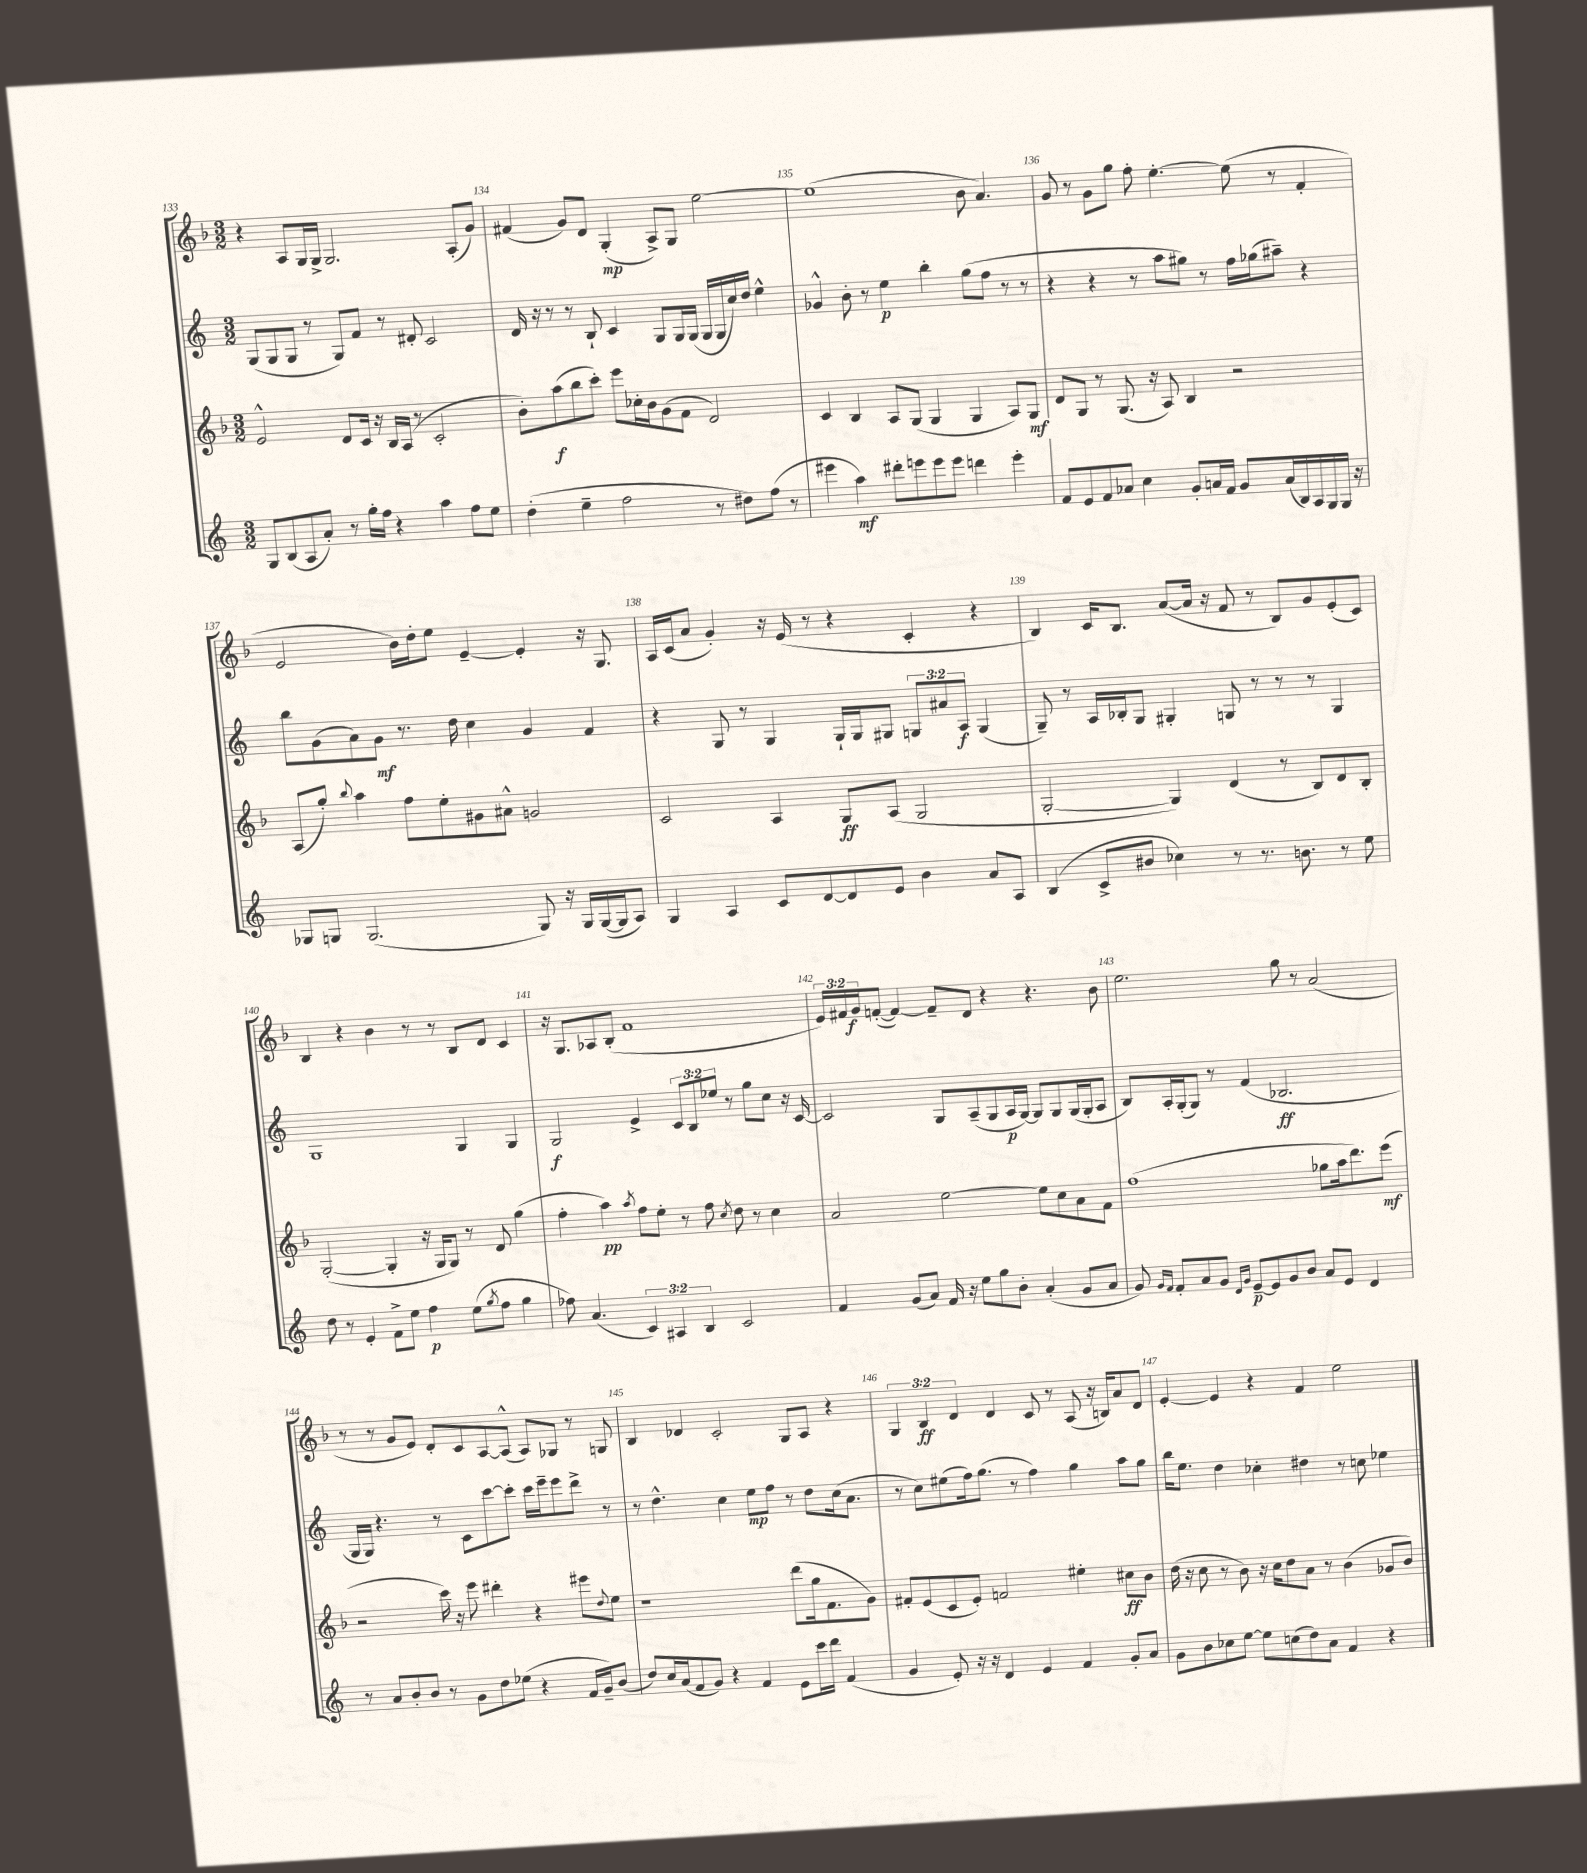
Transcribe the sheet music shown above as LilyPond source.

<<
\new StaffGroup <<
\new Staff = "s0" {
    \clef treble \key f \major \numericTimeSignature \time 3/2 \override Staff.TupletNumber.text = #tuplet-number::calc-fraction-text
    r4 a8 g16 g16-> g2. a8-.( g'8) |
    fis'4( g'8) d'8 g4-.\mp( a8->) g8 e''2~ |
    e''1( bes'8 a'4.) |
    g'8 r8 g'8 g''8 f''8-. e''4.~-. e''8( r8 f'4-. |
    e'2 bes'16) d''16-. e''8 e'4~-- e'4-. r16 g8. |
    a16 c'16( a'8 g'4-.) r16 e'16( r8 r4 c'4-. r4 |
    bes4) c'16 bes8. a'8~( a'16 r16 f'8 r8 bes8) g'8 e'8-.( c'8) |
    bes4 r4 bes'4 r8 r8 bes8 d'8 c'4 |
    r16 g8. aes8 bes8-.( f'1 |
    \tuplet 3/2 { e'16) fis'16 g'16\f } f'8~-.( f'4~) f'8-- d'8 r4 r4. bes'8 |
    e''2. g''8 r8 a'2( |
    r8 r8 g'8 e'8) d'8-. c'8 a8~ a8-^( a8) ges8 r8 g8 |
    bes4 des'4 c'2-. g8 a8 r4 |
    \tuplet 3/2 { g4 bes4\ff d'4 } d'4 c'8 r8 a8( r16 b16) a'8 d'8 |
    e'4~-. e'4 r4 f'4 e''2 \bar "|." |
}
\new Staff = "s1" {
    \clef treble \key c \major \numericTimeSignature \time 3/2 \override Staff.TupletNumber.text = #tuplet-number::calc-fraction-text
    g8( g8 g8 r8 g8) f'8 r8 dis'8-. c'2 |
    d'16 r16 r8 r8 b8-! c'4 g8 g16 g16( g16 g16 c''16) d''16 e''4-^ |
    ges'4-^ b'8-. r8 e''4\p b''4-. g''8( f''8 r8 r8 |
    r4 r4 r8 a''8 gis''8) r8 f''16 ges''16( ais''8--) r4 |
    b''8 g'8( a'8) g'8\mf r8. d''16 c''4 g'4 f'4 |
    r4 g8 r8 g4 g16-! g16 gis8 \tuplet 3/2 { g8 ais'8 a8\f } g4( |
    g8--) r8 a16 bes16-. g8 gis4-. g8 r8 r8 r8 g4 |
    g1 g4 g4 |
    g2\f e'4-> \tuplet 3/2 { c'8 b8 ees''8 } r8 g''8 c''8 r16 c'16~ |
    c'2 g8 a8--( g8 a16\p g16~) g8 g8 g16( g16-. a8 |
    b8) a16-. g16-.( g8) r8 f'4( bes2.\ff |
    g16 g16) r4. r8 c'8 c'''8~ c'''8-. c'''16 e'''16-- e'''8 d'''8-> r8 |
    r8 d''4.-^ c''4 e''8\mp f''8 r8 d''8 c''16( a'8. |
    r8 c''8) eis''8( f''16) g''8.( r8 f''4) g''4 a''8 g''8 |
    b''16 e''8. d''4 ces''4-. dis''4 r8 c''8 ees''4 \bar "|." |
}
\new Staff = "s2" {
    \clef treble \key f \major \numericTimeSignature \time 3/2
    e'2-^ d'8 c'16 r16 bes16 a16( r8 c'2-. |
    bes'8-.) a''8\f( bes''8 c'''8-.) e'''8 ces''16-. bes'16 g'8( f'8 d'2) |
    c'4 bes4 a8 g8( g4 g4 a8) g8\mf |
    d'8 g8 r8 g8.( r16 a8) bes4 r2 |
    a8( g''8-.) \appoggiatura { bes''8 } a''4 f''8 e''8-. gis'8 ais'8-^ g'2 |
    c'2 a4 g8\ff a8( g2 |
    g2~-. g4) d'4( r8 bes8) d'8 bes8-. |
    g2~-.( g4-. r16 g16 g8) r8 d'8 g''4( |
    f''4-. a''4\pp) \acciaccatura { a''8 } f''8 e''8-. r8 f''8 \acciaccatura { c''8 } d''8 r8 c''4 |
    a'2 e''2~ e''8 c''8 a'8 f'8 |
    f''1( ges''8 a''16 d'''8.) e'''8\mf( |
    r2 c'''16) r16 e'''8 dis'''4-. r4 eis'''8 \appoggiatura { d''8 } e''8 |
    r1 d'''8( g''16 f'8. g'8) |
    fis'8-. e'8( c'8 e'8-.) f'2 eis''4-. cis''8\ff bes'8 |
    d''16( r16 c''8 r8 bes'8) r16 c''16 d''8 a'8 r8 bes'4( ges'8 bes'8) \bar "|." |
}
\new Staff = "s3" {
    \clef treble \key c \major \numericTimeSignature \time 3/2 \override Staff.TupletNumber.text = #tuplet-number::calc-fraction-text
    g8 b8( a8 a'8-.) r8 g''16-. f''16 r4 a''4 f''8 e''8 |
    d''4-.( e''4-- f''2 r8 dis''8) f''8( r8 |
    eis'''4 a''4\mf) dis'''8-. e'''8 e'''8 e'''8 d'''4 e'''4-. |
    f'8 e'8 f'8 aes'8 c''4 g'8-. a'16 f'16 g'8 a'16( b16) a16 g16 g16 r16 |
    ges8 g8 g2.( g8) r16 g16 g16~( g16 a8) |
    g4 a4 c'8 d'8~ d'8 e'8 b'4 a'8 a8 |
    b4( c'8-> bis'8 ces''4) r8 r8. b'8. r8 e''8 |
    d''8 r8 e'4-. f'8-> e''8 f''4\p e''8( \acciaccatura { g''8 } f''8 g''4 |
    fes''8) a'4.( \tuplet 3/2 { c'4) ais4 b4 } c'2 |
    f'4 g'8( a'8) f'16 r16 e''8 g''8 b'8-. a'4-.( g'8 a'8 |
    g'8) \grace { g'16 f'16 } f'8-. a'8 g'8 \grace { d'16 g'16 } e'8~--\p e'8 g'8 b'8 a'8 e'8 d'4 |
    r8 a'8 b'8-. b'8 r8 g'8 d''8 ees''8( r4 f'16 g'16--) b'8( |
    d''8) c''16 a'16( f'8 g'8) r4 f'4 e'8 c'''16 d'''16 f'4( |
    g'4 e'8-.) r16 r16 d'4 e'4 f'4 g'8-. a'8 |
    g'8 b'8 ces''8 e''8~ e''8 c''8( d''8) a'8 f'4 r4 \bar "|." |
}
>>
>>
\layout { \context { \Score currentBarNumber = #133 \override BarNumber.break-visibility = ##(#f #t #t) barNumberVisibility = #all-bar-numbers-visible } }
